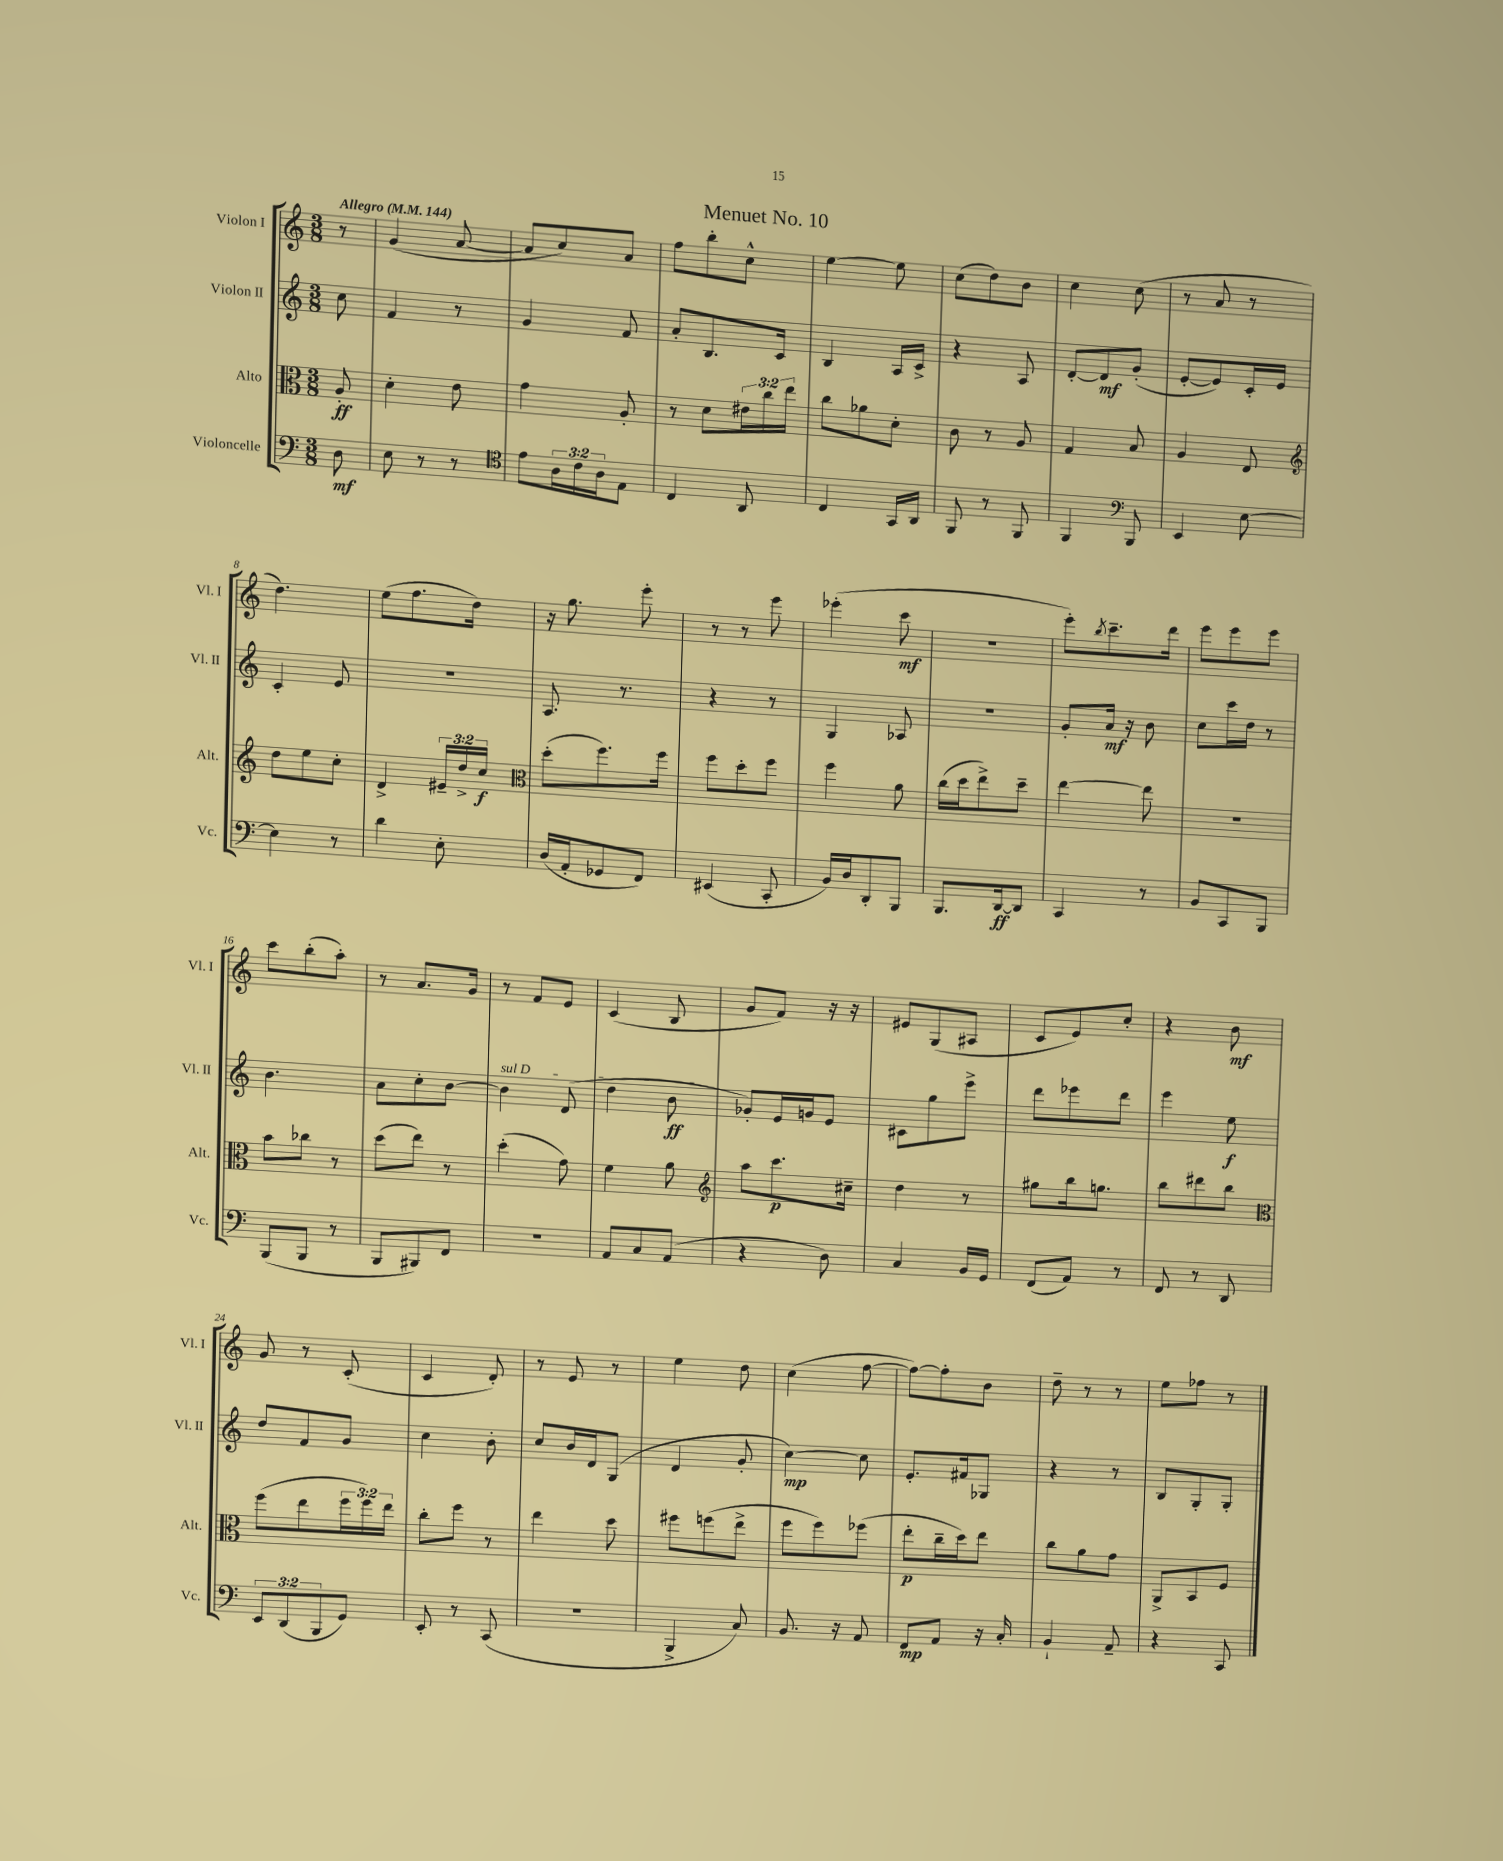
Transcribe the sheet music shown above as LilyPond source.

\header { title = "Menuet No. 10" }
<<
\new StaffGroup <<
\new Staff = "s0" \with { instrumentName = "Violon I" shortInstrumentName = "Vl. I" } {
    \clef treble \key c \major \numericTimeSignature \time 3/8 \partial 8 \tempo "Allegro" 4 = 144
    r8 |
    g'4( a'8~ |
    a'8 c''8) a'8 |
    f''8 b''8-. c''8-^ |
    e''4~ e''8 |
    c''8( d''8) b'8 |
    c''4 c''8( |
    r8 a'8 r8 |
    d''4.) |
    e''8( f''8. d''16) |
    r16 g''8. e'''8-. |
    r8 r8 e'''8 |
    ees'''4-.( c'''8\mf |
    R4. |
    e'''8-.) \acciaccatura { b''8 } c'''8.-- d'''16 |
    e'''8 e'''8 e'''8 |
    c'''8 b''8-.( a''8-.) |
    r8 a'8. g'16 |
    r8 f'8 e'8 |
    c'4( b8 |
    g'8 f'8) r16 r16 |
    eis'8 g8( ais8 |
    c'8 e'8) c''8-. |
    r4 b'8\mf |
    g'8 r8 c'8-.( |
    c'4 d'8-.) |
    r8 e'8 r8 |
    e''4 d''8 |
    c''4( f''8~ |
    f''8~) f''8-. b'8 |
    d''8-- r8 r8 |
    e''8 fes''8 r8 \bar "|." |
}
\new Staff = "s1" \with { instrumentName = "Violon II" shortInstrumentName = "Vl. II" } {
    \clef treble \key c \major \numericTimeSignature \time 3/8 \partial 8
    c''8 |
    f'4 r8 |
    g'4 f'8 |
    a'8-. b8. c'16 |
    b4 a16 c'16-> |
    r4 a8 |
    d'8~-. d'8\mf g'8-.( |
    e'8~-. e'8) c'16-. e'16 |
    c'4-. e'8 |
    R4. |
    a8. r8. |
    r4 r8 |
    g4 aes8 |
    R4. |
    g'8-. a'16\mf r16 b'8 |
    c''8 c'''16 d''16 r8 |
    b'4. |
    a'8 c''8-. b'8~ |
    \once \override TextSpanner.bound-details.left.text = \markup { \italic "sul D" } b'4\startTextSpan d'8( |
    d''4 b'8\ff\stopTextSpan |
    ges'8-.) e'16 g'16 e'8 |
    cis'8 g''8 e'''8-> |
    d'''8 ees'''8 d'''8 |
    e'''4 e''8\f |
    d''8 f'8 g'8 |
    c''4 b'8-. |
    c''8 b'16 d'16 g8( |
    d'4 g'8-. |
    c''4~\mp) c''8 |
    e'8.-. fis'16 ges8 |
    r4 r8 |
    b8 g8-. g8-. \bar "|." |
}
\new Staff = "s2" \with { instrumentName = "Alto" shortInstrumentName = "Alt." } {
    \clef alto \key c \major \numericTimeSignature \time 3/8 \override Staff.TupletNumber.text = #tuplet-number::calc-fraction-text \partial 8
    a8-.\ff |
    d'4-. e'8 |
    g'4 a8-. |
    r8 d'8 \tuplet 3/2 { eis'16 c''16 e''16 } |
    c''8 aes'8 d'8-. |
    c'8 r8 a8 |
    g4 b8 |
    a4 e8 |
    \clef treble d''8 e''8 c''8-. |
    d'4-> \tuplet 3/2 { eis'16-- d''16-> c''16\f } |
    \clef alto d''8-.( f''8.) f''16 |
    f''8 d''8-. f''8 |
    f''4 a'8 |
    c''16( d''16 e''8->) d''8-- |
    e''4~ e''8 |
    R4. |
    b'8 ces''8 r8 |
    d''8( e''8) r8 |
    d''4-.( g'8) |
    f'4 a'8 |
    \clef treble a''8 c'''8.\p cis''16-- |
    d''4 r8 |
    gis''8 b''16 g''8. |
    b''8 dis'''8 b''8 |
    \clef alto f''8( e''8 \tuplet 3/2 { f''16 f''16) e''16 } |
    c''8-. f''8 r8 |
    e''4 d''8 |
    fis''8 f''8( e''8-> |
    f''8 f''8) fes''8( |
    e''8-.\p c''16-- d''16) e''8 |
    c''8 a'8 g'8 |
    a,8-> b,8 f8 \bar "|." |
}
\new Staff = "s3" \with { instrumentName = "Violoncelle" shortInstrumentName = "Vc." } {
    \clef bass \key c \major \numericTimeSignature \time 3/8 \override Staff.TupletNumber.text = #tuplet-number::calc-fraction-text \partial 8
    d8\mf |
    e8 r8 r8 |
    \clef tenor e'8 \tuplet 3/2 { a16 c'16 a16 } e8 |
    c4 a,8 |
    c4 g,16 a,16 |
    f,8 r8 f,8 |
    f,4 \clef bass b,,8 |
    e,4 e8~ |
    e4 r8 |
    d'4 e8-. |
    d16( a,16-. ges,8 f,8) |
    eis,4( c,8-. |
    b,16) d16 d,8-. b,,8 |
    b,,8. d,16~\ff d,8 |
    c,4 r8 |
    b,8 c,8 b,,8 |
    b,,8( b,,8 r8 |
    b,,8 bis,,8) f,8 |
    R4. |
    a,8 c8 a,8( |
    r4 d8) |
    c4 b,16 g,16 |
    f,8( a,8) r8 |
    f,8 r8 d,8 |
    \tuplet 3/2 { e,8 d,8( b,,8 } g,8) |
    e,8-. r8 c,8( |
    r4. |
    b,,4-> c8) |
    b,8. r16 a,8 |
    f,8\mp a,8 r16 c16-. |
    b,4-! a,8-- |
    r4 c,8 \bar "|." |
}
>>
>>
